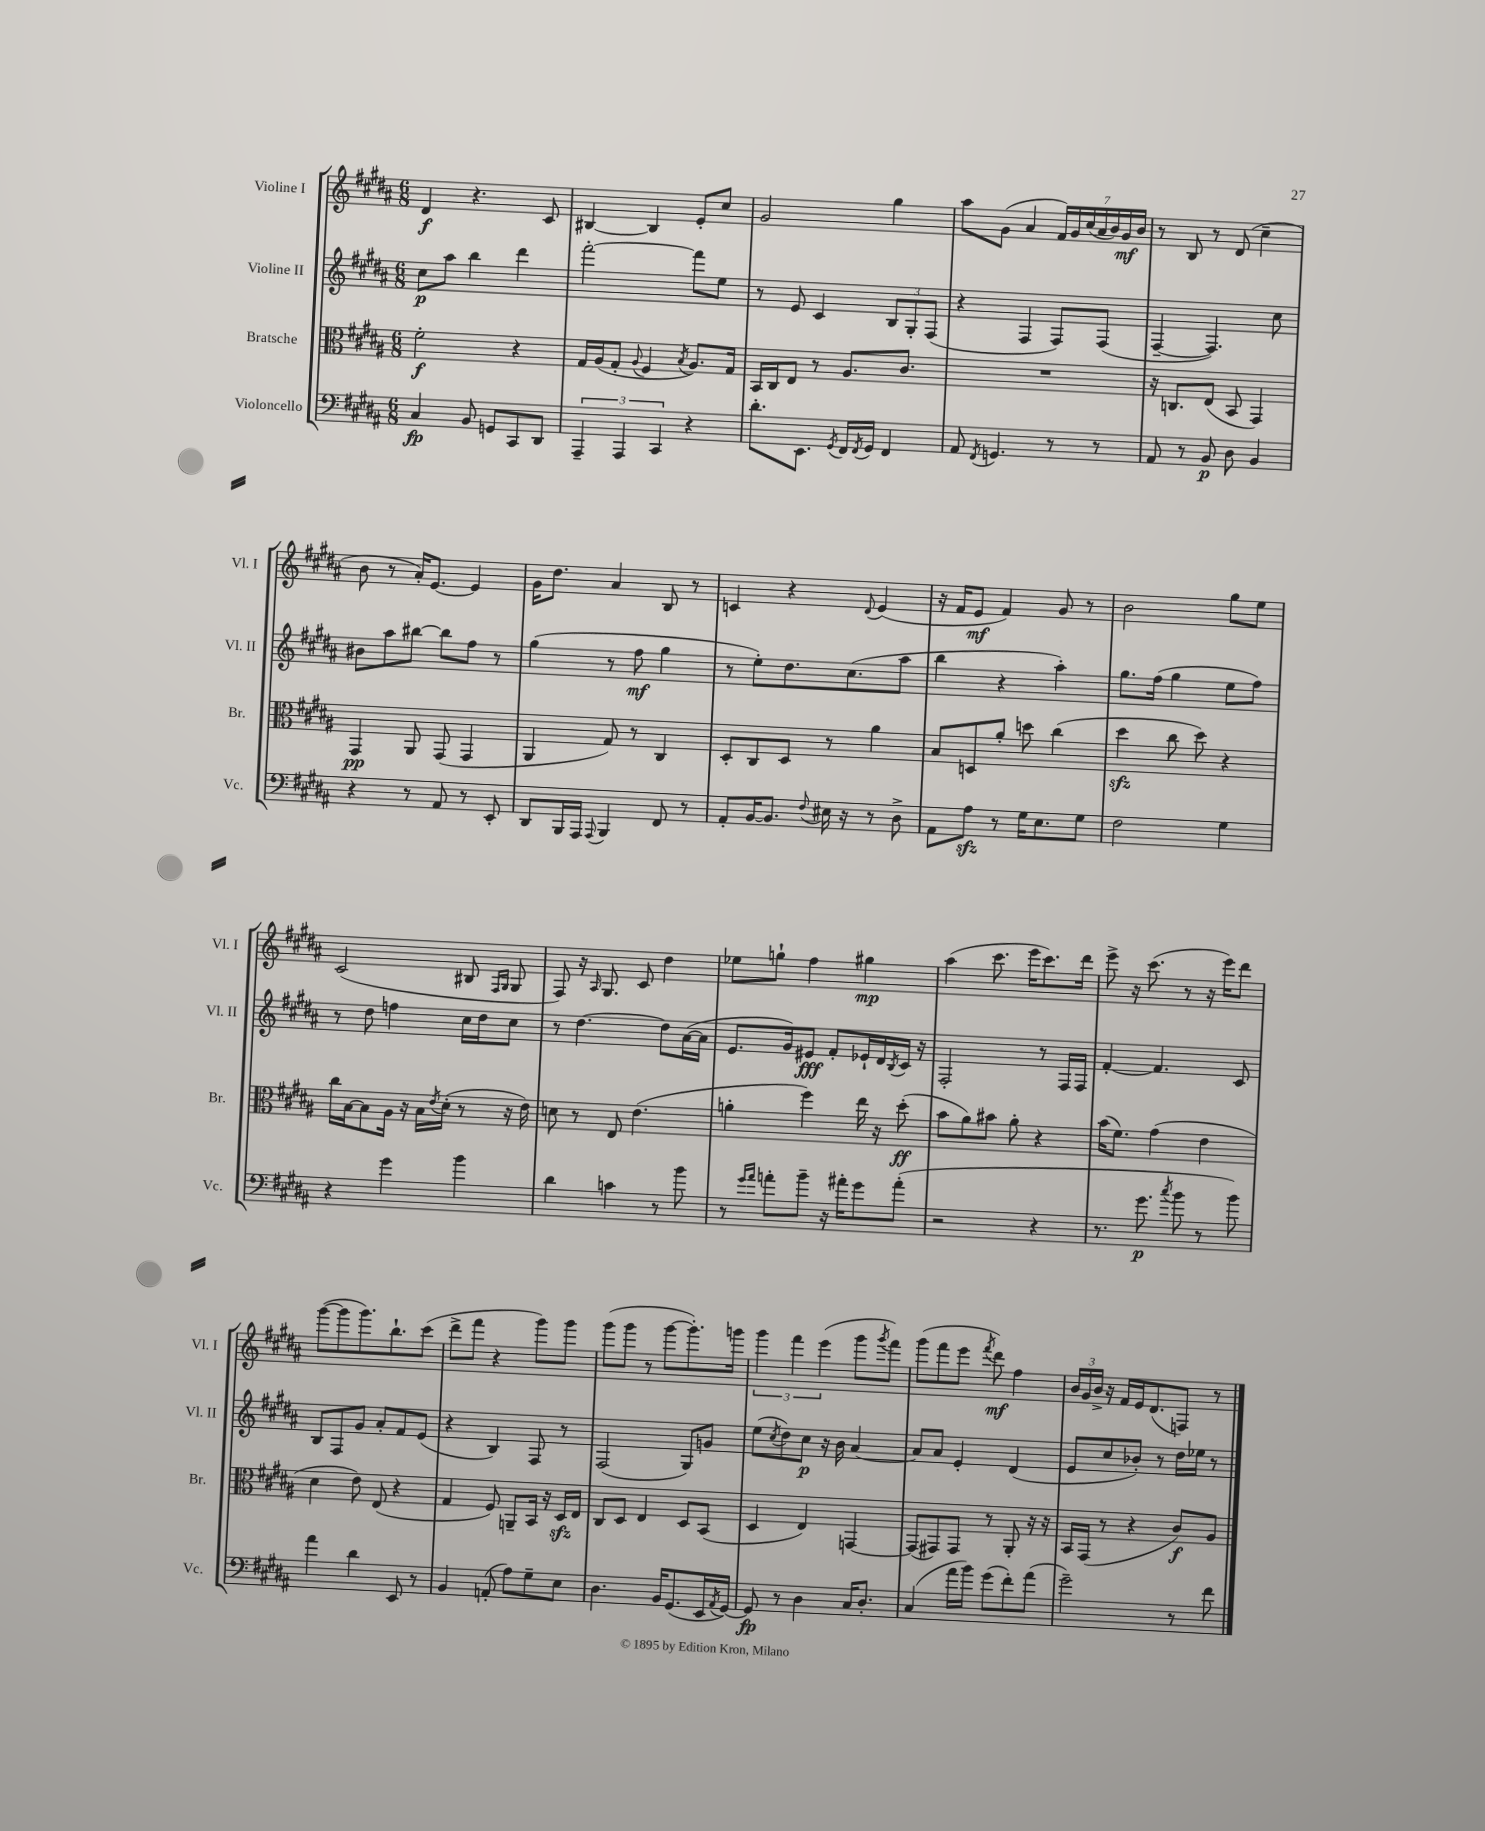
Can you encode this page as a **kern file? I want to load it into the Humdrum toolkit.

**kern	**dynam	**kern	**dynam	**kern	**dynam	**kern	**dynam
*part4	*part4	*part3	*part3	*part2	*part2	*part1	*part1
*staff4	*staff4	*staff3	*staff3	*staff2	*staff2	*staff1	*staff1
*I"Violoncello	*	*I"Bratsche	*	*I"Violine II	*	*I"Violine I	*
*I'Vc.	*	*I'Br.	*	*I'Vl. II	*	*I'Vl. I	*
*clefF4	*	*clefC3	*	*clefG2	*	*clefG2	*
*k[f#c#g#d#a#]	*	*k[f#c#g#d#a#]	*	*k[f#c#g#d#a#]	*	*k[f#c#g#d#a#]	*
*M6/8	*	*M6/8	*	*M6/8	*	*M6/8	*
=1	=1	=1	=1	=1	=1	=1	=1
4C#/	fp	2f#'\	f	8cc#\L	p	4d#/	f
.	.	.	.	8aa#\J	.	.	.
8BB/	.	.	.	4bb\	.	4.r	.
8GGn/L	.	.	.	.	.	.	.
8CC#/	.	4r	.	4ddd#\	.	.	.
8DD#/J	.	.	.	.	.	8c#/	.
=2	=2	=2	=2	=2	=2	=2	=2
6AAA#~/	.	16G#/LL	.	[2fff#'\	.	[4B#X/	.
.	.	(16A#/J	.	.	.	.	.
.	.	8G#'/J	.	.	.	.	.
6AAA#/	.	.	.	.	.	.	.
.	.	8qqA#/	.	.	.	.	.
.	.	4F#/	.	.	.	4B#/]	.
6CC#/	.	.	.	.	.	.	.
.	.	8qB/	.	.	.	.	.
4r	.	8.A#/L)	.	8fff#\L]	.	8e'/L	.
.	.	.	.	8ee\J	.	8cc#/J	.
.	.	16G#/Jk	.	.	.	.	.
=3	=3	=3	=3	=3	=3	=3	=3
8.d#'\L	.	16BB/LL	.	8r	.	2g#/	.
.	.	16C#/J	.	.	.	.	.
.	.	8E/J	.	8e/	.	.	.
8.EE\J	.	.	.	.	.	.	.
.	.	8r	.	4c#/	.	.	.
8qGG#/	.	.	.	.	.	.	.
16FF#/LL	.	8.A#/L	.	.	.	.	.
8qFF#/	.	.	.	.	.	.	.
16GG#/JJ	.	.	.	.	.	.	.
4FF#/	.	.	.	12B/L	.	4gg#\	.
.	.	8.c#/J	.	.	.	.	.
.	.	.	.	12G#'/	.	.	.
.	.	.	.	(12F#/J	.	.	.
=4	=4	=4	=4	=4	=4	=4	=4
8AA#/	.	2.r	.	4r	.	8aa#\L	.
8qFF#/	.	.	.	.	.	.	.
4.GGn/	.	.	.	.	.	(8g#\J	.
.	.	.	.	4F#/	.	4a#/	.
8r	.	.	.	8F#/L)	.	28f#/LL)	.
.	.	.	.	.	.	28g#/	.
.	.	.	.	.	.	(28cc#/	.
.	.	.	.	.	.	28a#/	.
8r	.	.	.	(8F#/J	.	.	.
.	.	.	.	.	.	28b/)	.
.	.	.	.	.	.	28g#/	mf
.	.	.	.	.	.	28b/JJ	.
=5	=5	=5	=5	=5	=5	=5	=5
8AA#/	.	16r	.	[4F#~/	.	8r	.
.	.	8.Cn/L	.	.	.	.	.
8r	.	.	.	.	.	8B/	.
8BB/	p	(8E/J	.	4.F#/])	.	8r	.
8D#\	.	8BB/	.	.	.	(8d#/	.
4BB/	.	4GG#/)	.	.	.	4cc#~\	.
.	.	.	.	8cc#\	.	.	.
!!LO:LB:g=z
=6	=6	=6	=6	=6	=6	=6	=6
4r	.	4GG#/	pp	8b#X\L	.	8b\	.
.	.	.	.	8aa#\	.	8r	.
8r	.	8AA#/	.	[8bb#X\J	.	16a#'/KL)	.
.	.	.	.	.	.	[8.e/J	.
8AA#/	.	(8GG#/	.	8bb#\L]	.	.	.
8r	.	4GG#/	.	8ff#\J	.	4e/]	.
8EE'/	.	.	.	8r	.	.	.
=7	=7	=7	=7	=7	=7	=7	=7
8DD#/L	.	4AA#/	.	(4gg#\	.	16g#\KL	.
.	.	.	.	.	.	8.dd#\J	.
16BBB/L	.	.	.	.	.	.	.
16AAA#/JJ	.	.	.	.	.	.	.
8qqAAA#/	.	.	.	.	.	.	.
4BBB/	.	8G#/)	.	8r	.	4a#/	.
.	.	8r	.	8ff#\	mf	.	.
8FF#/	.	4C#/	.	4gg#\	.	8B/	.
8r	.	.	.	.	.	8r	.
=8	=8	=8	=8	=8	=8	=8	=8
8AA#'/L	.	8D#'/L	.	8r	.	4cn/	.
[16BB/K	.	8C#/	.	8ee'\L)	.	.	.
8.BB/J]	.	.	.	.	.	.	.
.	.	8D#/J	.	8.dd#\	.	4r	.
8qqF#/	.	.	.	.	.	.	.
16E#X\	.	8r	.	.	.	.	.
16r	.	.	.	(8.cc#\	.	.	.
.	.	.	.	.	.	8qqd#/	.
8r	.	4a#\	.	.	.	(4e/	.
8D#^\	.	.	.	8aa#\J	.	.	.
=9	=9	=9	=9	=9	=9	=9	=9
8AA#\L	.	8B/L	.	4bb\	.	16r	.
.	.	.	.	.	.	16f#/KL	.
8A#zz\J	.	8Dn/	.	.	.	8e/J	mf
8r	.	8a#'/J	.	4r	.	4f#/)	.
16G#\KL	.	8ddn\	.	.	.	.	.
8.E\	.	.	.	.	.	.	.
.	.	(4cc#\	.	4aa#'\)	.	8g#/	.
8G#\J	.	.	.	.	.	8r	.
=10	=10	=10	=10	=10	=10	=10	=10
2F#\	.	4dd#zz\	.	8.gg#\L	.	2b\	.
.	.	.	.	(16ff#\Jk	.	.	.
.	.	8cc#\	.	4gg#\	.	.	.
.	.	8dd#\)	.	.	.	.	.
4G#\	.	4r	.	8ee\L	.	8gg#\L	.
.	.	.	.	8ff#\J)	.	8ee\J	.
!!LO:LB:g=z
=11	=11	=11	=11	=11	=11	=11	=11
4r	.	16cc#\LL	.	8r	.	(2c#/	.
.	.	[16B\J	.	.	.	.	.
.	.	8B\]	.	8dd#\	.	.	.
4g#\	.	16A#\Jk	.	4ffn\	.	.	.
.	.	16r	.	.	.	.	.
.	.	16B\LL	.	.	.	.	.
.	.	8qe/	.	.	.	.	.
.	.	(16d#'\JJ	.	.	.	.	.
4b\	.	8r	.	16cc#\LL	.	8B#X/	.
.	.	.	.	16dd#\J	.	.	.
.	.	.	.	.	.	16qqF#/LL	.
.	.	.	.	.	.	16qqG#/JJ	.
.	.	16r	.	8cc#\J	.	8G#/	.
.	.	16e\)	.	.	.	.	.
=12	=12	=12	=12	=12	=12	=12	=12
4d#\	.	8dn\	.	8r	.	8F#/)	.
.	.	8r	.	[4.dd#\	.	16r	.
.	.	.	.	.	.	16qqA#/	.
.	.	.	.	.	.	8.G#/	.
4cn\	.	8E/	.	.	.	.	.
.	.	(4.e\	.	.	.	8c#/	.
8r	.	.	.	8dd#\L]	.	4dd#\	.
8b\	.	.	.	([16a#\L	.	.	.
.	.	.	.	16a#\JJ]	.	.	.
=13	=13	=13	=13	=13	=13	=13	=13
8r	.	4an'\	.	8.e/L	.	8ee-X\L	.
16qqg#/LL	.	.	.	.	.	.	.
16qqa#/JJ	.	.	.	.	.	.	.
8an'\L	.	.	.	.	.	8ggn`\J	.
.	.	.	.	16g#/k)	.	.	.
8b~\J	.	4ff#\)	.	8e#X/J	fff	4ff#\	.
16r	.	.	.	8f#'/L	.	.	.
16a#X'\KL	.	.	.	.	.	.	.
8g#\	.	16ee\	.	16e-X`/L	.	4gg#X\	mp
.	.	16r	.	16d#/	.	.	.
.	.	.	.	8qB/	.	.	.
(8a#'\J	.	(8dd#'\	ff	16c#/JJ	.	.	.
.	.	.	.	16r	.	.	.
=14	=14	=14	=14	=14	=14	=14	=14
2r	.	8b\L	.	2F#'/	.	(4aa#\	.
.	.	8a#\)	.	.	.	.	.
.	.	8b#X\J	.	.	.	8.ccc#\	.
.	.	8a#'\	.	.	.	.	.
.	.	.	.	.	.	16eee\KL	.
4r	.	4r	.	8r	.	8.ccc#\)	.
.	.	.	.	16F#/LL	.	.	.
.	.	.	.	16F#/JJ	.	16ddd#\Jk	.
=15	=15	=15	=15	=15	=15	=15	=15
8.r	.	(16b\KL	.	[4f#'/	.	8eee^\	.
.	.	8.f#\J)	.	.	.	.	.
.	.	.	.	.	.	16r	.
8.g#\	p	.	.	.	.	(8.ccc#\	.
.	.	(4g#\	.	4.f#/]	.	.	.
8qcc#/	.	.	.	.	.	.	.
8b\	.	.	.	.	.	8r	.
8r	.	4e\	.	.	.	16r	.
.	.	.	.	.	.	16eee\KL)	.
8b\)	.	.	.	8c#/	.	8ddd#\J	.
!!LO:LB:g=z
=16	=16	=16	=16	=16	=16	=16	=16
4a#\	.	4d#\	.	8B/L	.	([8ggg#\L	.
.	.	.	.	8F#/	.	8ggg#\]	.
4d#\	.	8e\)	.	8g#/J	.	8.ggg#\)	.
.	.	(8E/	.	8a#'/L	.	.	.
.	.	.	.	.	.	8.bb`\	.
8EE/	.	4r	.	8f#/	.	.	.
8r	.	.	.	(8e/J	.	(8ccc#\J	.
=17	=17	=17	=17	=17	=17	=17	=17
4BB/	.	4G#/	.	4r	.	8ddd#^\L	.
.	.	.	.	.	.	8fff#\J	.
(8AAn'/	.	8F#/)	.	4B/)	.	4r	.
8A#\L)	.	8AAn~/L	.	.	.	.	.
8G#~\	.	16BB/Jk	.	8F#/	.	8ggg#\L)	.
.	.	16r	.	.	.	.	.
8E\J	.	16D#zz/LL	.	8r	.	8ggg#\J	.
.	.	16E/JJ	.	.	.	.	.
=18	=18	=18	=18	=18	=18	=18	=18
4.D#\	.	8C#/L	.	(2F#/	.	(8ggg#\L	.
.	.	8D#/J	.	.	.	8ggg#\J	.
.	.	4E/	.	.	.	8r	.
16BB/KL	.	.	.	.	.	[8ggg#\L	.
(8.GG#/	.	.	.	.	.	.	.
.	.	8D#/L	.	8G#/L)	.	8.ggg#'\])	.
16EE/L	.	(8BB/J	.	8gn/J	.	.	.
8qAA#/	.	.	.	.	.	.	.
[16GG#/JJ)	.	.	.	.	.	16gggn\Jk	.
=19	=19	=19	=19	=19	=19	=19	=19
8GG#/]	fp	4D#/	.	(8ee\L	.	6ggg#\	.
.	.	.	.	8qcc#/	.	.	.
8r	.	.	.	8dd#\)	.	.	.
.	.	.	.	.	.	6fff#\	.
4D#\	.	4E/)	.	8cc#\J	p	.	.
.	.	.	.	.	.	(6eee\	.
.	.	.	.	16r	.	.	.
.	.	.	.	16b\	.	.	.
16C#/KL	.	[4GGn/	.	[4a#/	.	8ggg#\L	.
8.D#'/J	.	.	.	.	.	.	.
.	.	.	.	.	.	8qggg#/	.
.	.	.	.	.	.	8fff#\J)	.
=20	=20	=20	=20	=20	=20	=20	=20
(4C#/	.	(8GG/L]	.	8a#/L]	.	(8ggg#\L	.
.	.	8GG#X/)	.	8a#/J	.	8fff#\	.
16a#\LL	.	8GG#/J	.	4e'/	.	8eee\J	.
16b\JJ)	.	.	.	.	.	.	.
.	.	.	.	.	.	8qfff#/	.
(8g#\L	.	8r	.	.	.	8ddd#\)	mf
8f#'\)	.	8AA#'/	.	(4d#/	.	4ff#\	.
(8a#\J	.	16r	.	.	.	.	.
.	.	16r	.	.	.	.	.
=21	=21	=21	=21	=21	=21	=21	=21
2g#~\)	.	16BB/LL	.	8e/L	.	24b/LL	.
.	.	.	.	.	.	24g#/	.
.	.	(16GG#/JJ	.	.	.	.	.
.	.	.	.	.	.	24b^/JJ	.
.	.	8r	.	8cc#/	.	16r	.
.	.	.	.	.	.	16f#/LL	.
.	.	4r	.	8b-X'/J)	.	16e/J	.
.	.	.	.	.	.	(8.d#/	.
.	.	.	.	8r	.	.	.
8r	.	8c#/L)	f	16dd#\LL	.	8Fn/J)	.
.	.	.	.	16ee-X\JJ	.	.	.
8f#\	.	8A#/J	.	8r	.	8r	.
==	==	==	==	==	==	==	==
*-	*-	*-	*-	*-	*-	*-	*-
